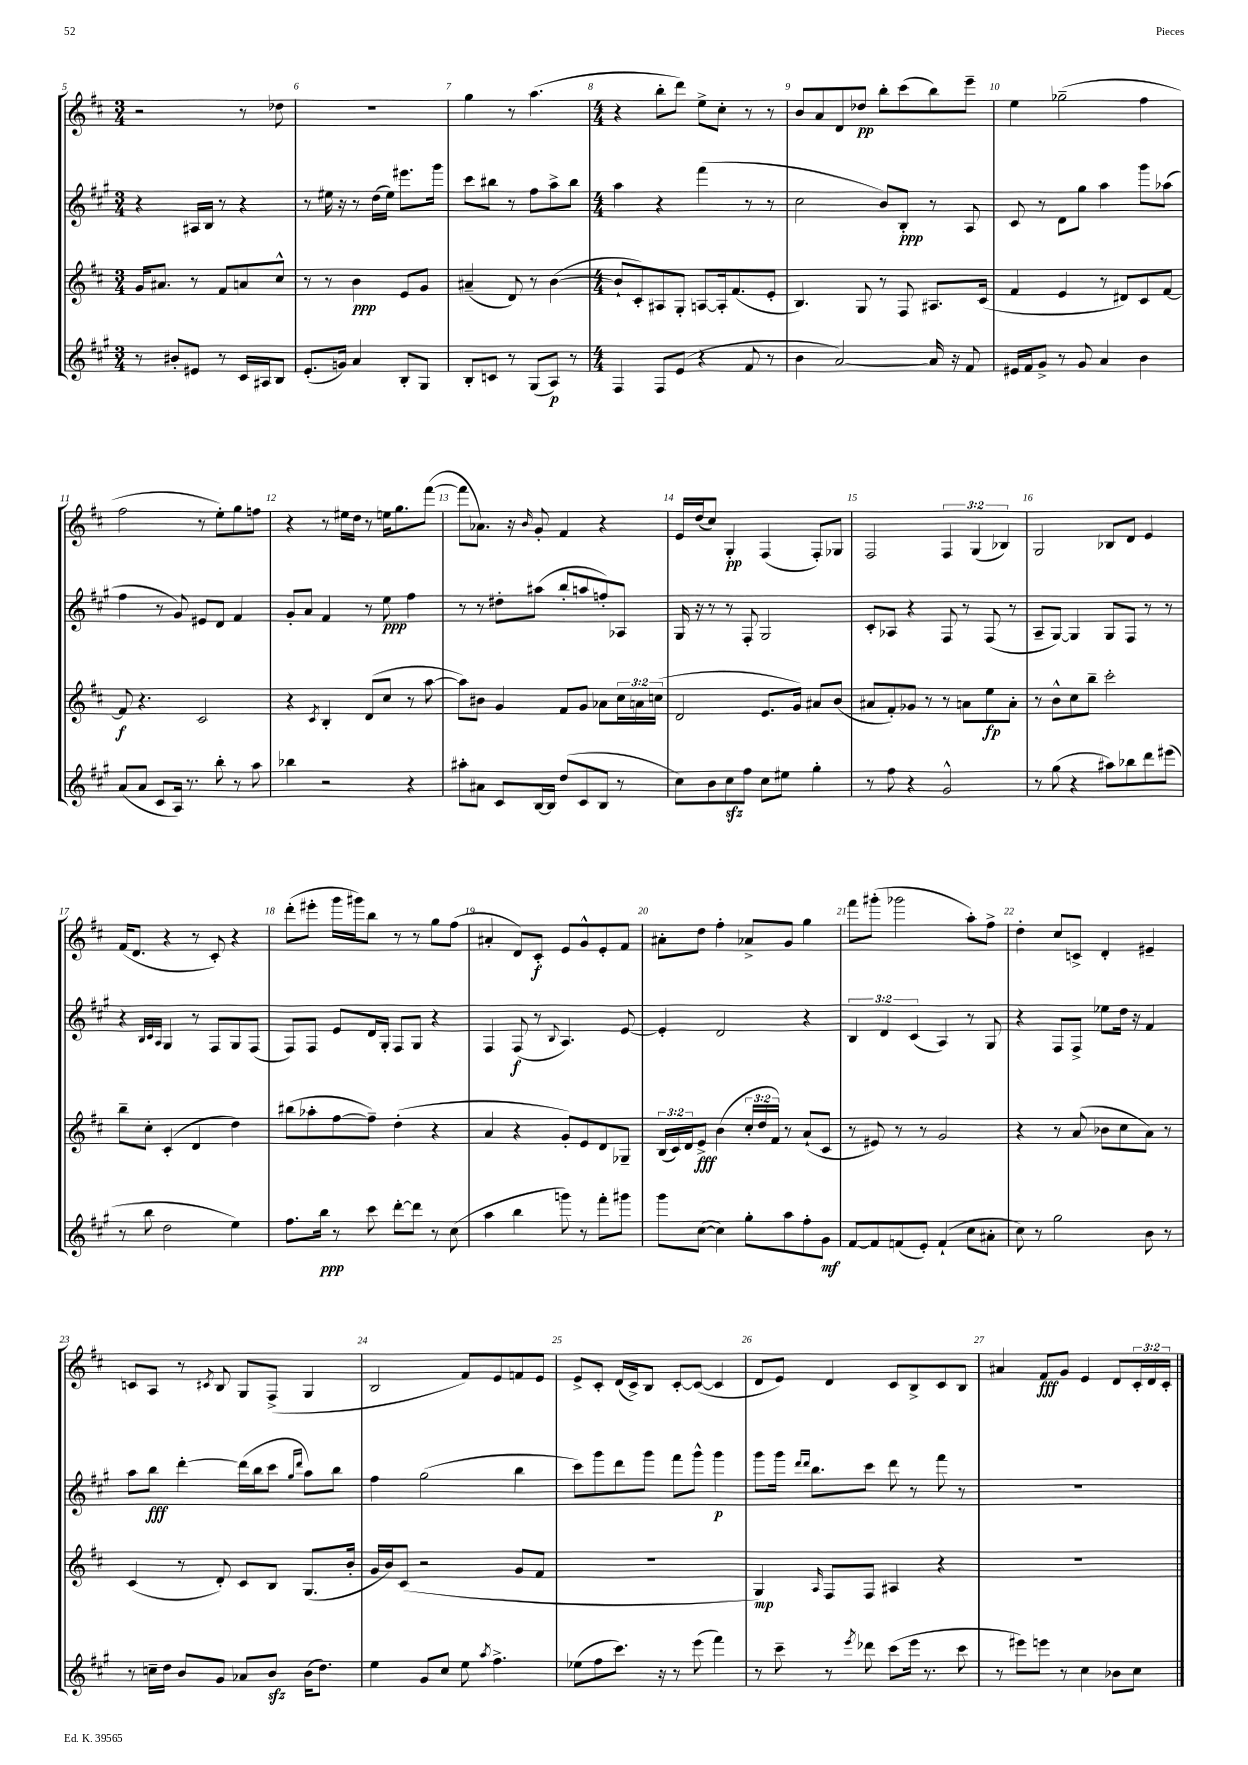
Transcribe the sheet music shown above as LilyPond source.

<<
\new StaffGroup <<
\new Staff = "s0" {
    \clef treble \key d \major \numericTimeSignature \time 3/4 \override Staff.TupletNumber.text = #tuplet-number::calc-fraction-text
    r2 r8 des''8 |
    R2. |
    g''4 r8 a''4.( |
    \numericTimeSignature \time 4/4 r4 b''8-. d'''8) e''8-> cis''8-. r8 r8 |
    b'8 a'8 d'8 des''8\pp b''8-. cis'''8( b''8) e'''8-- |
    e''4 ges''2--( fis''4 |
    fis''2 r8 e''8-.) g''8 f''8 |
    r4 r8 eis''16 d''16 r8 e''16 g''8. fis'''8~( |
    fis'''8 aes'8.) r16 \grace { b'16 } g'8-. fis'4 r4 |
    e'16 d''16( cis''8) g4-.\pp fis4( fis8-.) ges8 |
    fis2 \tuplet 3/2 { fis4 g4( bes4) } |
    g2 bes8 d'8 e'4 |
    fis'16( d'8. r4 r8 cis'8-.) r4 |
    d'''8-.( eis'''8-. g'''16 gis'''16) b''8 r8 r8 g''8 fis''8( |
    ais'4-. d'8) cis'8-.\f e'8 g'8-^ e'8-. fis'8 |
    ais'8-. d''8 fis''4-. aes'8-> g'8 g''4 |
    fis'''8 gis'''8-.( ges'''2 a''8-.) fis''8-> |
    d''4-. cis''8 c'8-> d'4-. eis'4-- |
    c'8 a8 r8 \acciaccatura { cis'8 } b8 g8 fis8->( g4 |
    b2 fis'8) e'8 f'8 e'8 |
    e'8-> cis'8-. d'16( cis'16->) b8 cis'8~-. cis'8~( cis'4 |
    d'8 e'8) d'4 cis'8 b8-> cis'8 b8 |
    ais'4 fis'8\fff g'8 e'4 d'8 \tuplet 3/2 { cis'16-. d'16 cis'16-. } \bar "|." |
}
\new Staff = "s1" {
    \clef treble \key a \major \numericTimeSignature \time 3/4 \override Staff.TupletNumber.text = #tuplet-number::calc-fraction-text
    r4 ais16 b16 r8 r4 |
    r8 eis''16 r16 r8 d''16( eis''16) eis'''8. gis'''16 |
    cis'''8 bis''8 r8 fis''8 a''8-> bis''8 |
    \numericTimeSignature \time 4/4 a''4 r4 fis'''4( r8 r8 |
    cis''2 b'8) b8-.\ppp r8 a8 |
    cis'8 r8 d'8 gis''8 a''4 gis'''8 aes''8( |
    fis''4 r8 gis'8) eis'8 d'8 fis'4 |
    gis'8-. a'8 fis'4 r8 e''8\ppp fis''4 |
    r8 r8 dis''8-. ais''8( b''8-. a''8 f''8-.) aes8 |
    gis16 r16 r8 r8 fis8-. gis2 |
    cis'8-. aes8 r4 fis8 r8 fis8( r8 |
    a8-- gis8~) gis4 gis8 fis8 r8 r8 |
    r4 \grace { b32 cis'32 a32 } gis4 r8 fis8 gis8 fis8( |
    fis8) fis8 e'8 d'16 gis16-. fis8 gis8 r4 |
    fis4 fis8\f( r8 \appoggiatura { b8 } a4.) e'8~ |
    e'4-. d'2 r4 |
    \tuplet 3/2 { b4 d'4 cis'4( } a4) r8 gis8 |
    r4 fis8 fis8-> ees''8 d''16 r16 fis'4 |
    a''8 b''8\fff d'''4~-. d'''16( b''16 cis'''8 \grace { gis''16 d'''16 } a''8) b''8 |
    fis''4 gis''2( b''4 |
    cis'''8) gis'''8 d'''8 gis'''8 fis'''8 gis'''8-^ gis'''4\p |
    gis'''8 gis'''16 \grace { d'''16 d'''16 } b''8. cis'''8 d'''8 r8 fis'''8 r8 |
    R1 \bar "|." |
}
\new Staff = "s2" {
    \clef treble \key d \major \numericTimeSignature \time 3/4 \override Staff.TupletNumber.text = #tuplet-number::calc-fraction-text
    g'16 ais'8. r8 fis'8 a'8 cis''8-^ |
    r8 r8 b'4\ppp e'8 g'8 |
    ais'4--( d'8) r8 b'4~( |
    \numericTimeSignature \time 4/4 b'8-! cis'8-.) ais8 g8-. a8~ a16-. fis'8.( e'8-. |
    b4.) g8 r8 fis8 ais8. cis'16( |
    fis'4 e'4 r8 dis'8) cis'8 fis'8~ |
    fis'8\f r4. cis'2 |
    r4 \acciaccatura { cis'8 } b4-. d'8( cis''8 r8 a''8~ |
    a''8) bis'8 g'4 fis'8 g'8 aes'8 \tuplet 3/2 { cis''16 a'16 c''16( } |
    d'2 e'8. g'16) ais'8 b'8( |
    ais'8 fis'8-.) ges'8 r8 r8 a'8 e''8\fp a'8-. |
    r8 b'8-^ cis''8 b''8-- cis'''2-. |
    b''8-- cis''8-. cis'4-.( d'4 d''4) |
    bis''8( aes''8-. fis''8~ fis''8--) d''4-.( r4 |
    a'4 r4 g'8-.) e'8 d'8 ges8-- |
    \tuplet 3/2 { b16( cis'16) d'16 } e'8->\fff b'4( \tuplet 3/2 { cis''16-. d''16 fis'16) } r8 a'8-!( cis'8 |
    r8 eis'8) r8 r8 g'2 |
    r4 r8 a'8( bes'8 cis''8 a'8) r8 |
    cis'4( r8 d'8-.) cis'8 b8 g8.( b'16-. |
    g'16 b'16) cis'8( r2 g'8 fis'8 |
    R1 |
    g4\mp) \grace { a16 } fis8 fis8 ais4 r4 |
    R1 \bar "|." |
}
\new Staff = "s3" {
    \clef treble \key a \major \numericTimeSignature \time 3/4
    r8 bis'8-. eis'8 r8 cis'16 ais16 b8 |
    e'8.-.( g'16) a'4 b8-. gis8 |
    b8-. c'8 r8 gis8( a8\p) r8 |
    \numericTimeSignature \time 4/4 fis4 fis8 e'8( r4 fis'8 r8 |
    b'4 a'2~) a'16 r16 fis'8 |
    eis'16 fis'16 gis'8-> r8 gis'8 a'4 b'4 |
    a'8( a'8 cis'8 a16) r8. b''8-. r8 a''8 |
    bes''4 r2 r4 |
    ais''8-. ais'8 cis'8 b16~ b16 d''8( cis'8 b8 r8 |
    cis''8) b'8 cis''8\sfz fis''8 cis''8 eis''8 gis''4-. |
    r8 fis''8 r4 gis'2-^ |
    r8 gis''8( r4 ais''8) bes''8 d'''8 eis'''8( |
    r8 b''8 d''2 e''4) |
    fis''8. b''16\ppp r8 cis'''8 d'''8~-. d'''8 r8 cis''8( |
    a''4 b''4 g'''8) r8 fis'''8-. gis'''8 |
    gis'''8 cis''8~( cis''4) gis''8-. a''8 fis''8-. gis'8\mf |
    fis'8~ fis'8 f'8( e'8-.) f'4-!( cis''8 ais'8-. |
    cis''8) r8 gis''2 b'8 r8 |
    r8 c''16-- d''16 b'8 gis'8 aes'8 b'8\sfz b'16( d''8.) |
    e''4 gis'8 cis''8 e''8 \acciaccatura { a''8 } fis''4.-> |
    ees''8( fis''8 cis'''8.) r16 r8 e'''8( fis'''4) |
    r8 cis'''8-- r8 \acciaccatura { e'''8 } des'''8 cis'''8( e'''16 r8. cis'''8 |
    r8 eis'''8) e'''8 r8 cis''4 bes'8 cis''8 \bar "|." |
}
>>
>>
\layout { \context { \Score currentBarNumber = #5 \override BarNumber.break-visibility = ##(#f #t #t) barNumberVisibility = #all-bar-numbers-visible } }
